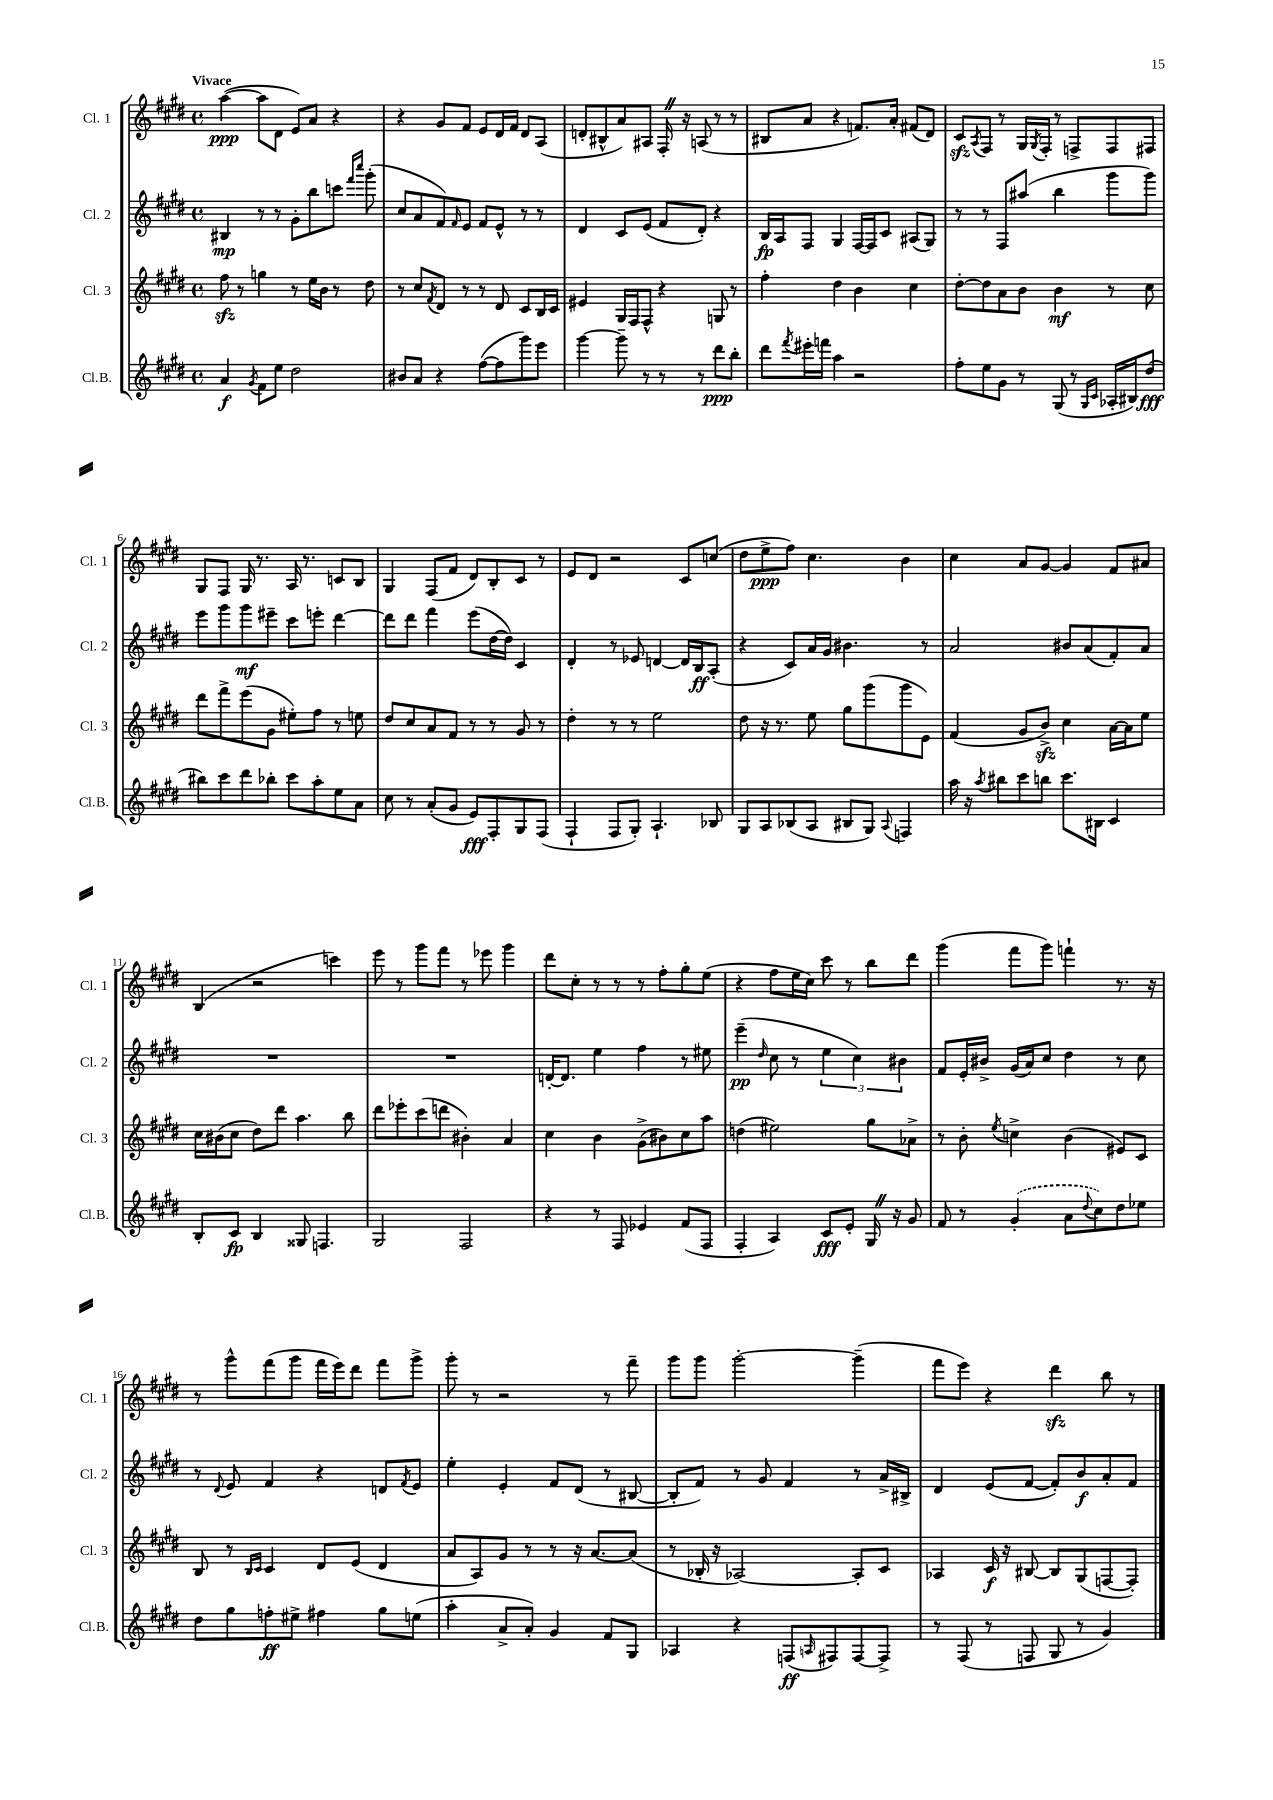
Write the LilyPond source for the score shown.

<<
\new StaffGroup <<
\new Staff = "s0" \with { instrumentName = "Cl. 1" shortInstrumentName = "Cl. 1" } {
    \clef treble \key e \major \defaultTimeSignature \time 4/4 \tempo "Vivace"
    a''4~\ppp( a''8 dis'8 e'8) a'8 r4 |
    r4 gis'8 fis'8 e'8 dis'16 fis'16 dis'8 a8( |
    d'8-. bis8-^ a'8) ais8 fis16-. \once \override BreathingSign.text = \markup { \musicglyph "scripts.caesura.straight" } \breathe r16 a8( r8 r8 |
    bis8 a'8 r4 f'8.) a'16-. fis'8( dis'8) |
    cis'8\sfz \acciaccatura { a8 } fis8 r8 gis16 \acciaccatura { gis8 } fis16-. r8 f8-> f8 fis8 |
    gis8 fis8 gis16 r8. a16 r8. c'8 b8 |
    gis4 fis8( fis'8 dis'8) b8-. cis'8 r8 |
    e'8 dis'8 r2 cis'8 c''8( |
    dis''8 e''8->\ppp fis''8) cis''4. b'4 |
    cis''4 a'8 gis'8~ gis'4 fis'8 ais'8 |
    b4( r2 c'''4) |
    e'''8 r8 gis'''8 fis'''8 r8 ees'''8 gis'''4 |
    dis'''8 cis''8-. r8 r8 r8 fis''8-. gis''8-. e''8( |
    r4 fis''8 e''16 cis''16) cis'''8 r8 b''8 dis'''8 |
    gis'''4( fis'''8 gis'''8) f'''4-! r8. r16 |
    r8 gis'''8-^ fis'''8( gis'''8 fis'''16 e'''16) dis'''8 fis'''8 gis'''8-> |
    gis'''8-. r8 r2 r8 fis'''8-- |
    gis'''8 gis'''8 gis'''2~-. gis'''4--( |
    fis'''8 e'''8) r4 dis'''4\sfz b''8 r8 \bar "|." |
}
\new Staff = "s1" \with { instrumentName = "Cl. 2" shortInstrumentName = "Cl. 2" } {
    \clef treble \key e \major \defaultTimeSignature \time 4/4
    bis4\mp r8 r8 gis'8-. b''8 c'''8 \grace { fis'''16 cis''''16 } gis'''8-.( |
    cis''8 a'8 fis'8) \grace { fis'16 } e'8 fis'8 e'8-^ r8 r8 |
    dis'4 cis'8 e'8( fis'8 dis'8-.) r4 |
    b16\fp a16 fis8 gis4 fis16~ fis16 cis'8 ais8( gis8) |
    r8 r8 fis8 ais''8( b''4 gis'''8 gis'''8) |
    e'''8 gis'''8 gis'''8\mf eis'''8-- cis'''8 e'''8-. dis'''4~ |
    dis'''8 dis'''8 fis'''4 e'''8( dis''16~ dis''16) cis'4 |
    dis'4-. r8 ees'8 d'4~ d'16 b16\ff a8-.( |
    r4 cis'8) a'16 gis'16 bis'4. r8 |
    a'2 bis'8 a'8( fis'8-.) a'8 |
    R1 |
    R1 |
    d'16~-. d'8. e''4 fis''4 r8 eis''8 |
    e'''4--\pp( \grace { dis''16 } cis''8 r8 \tuplet 3/2 { e''4 cis''4) bis'4 } |
    fis'8 e'16-. bis'16-> gis'16( a'16) cis''8 dis''4 r8 cis''8 |
    r8 \appoggiatura { dis'8 } e'8 fis'4 r4 d'8 \acciaccatura { fis'8 } e'8 |
    e''4-. e'4-. fis'8 dis'8( r8 bis8~ |
    bis8-. fis'8) r8 gis'8 fis'4 r8 a'16-> bis16-> |
    dis'4 e'8( fis'8~ fis'8-.) b'8\f a'8-. fis'8 \bar "|." |
}
\new Staff = "s2" \with { instrumentName = "Cl. 3" shortInstrumentName = "Cl. 3" } {
    \clef treble \key e \major \defaultTimeSignature \time 4/4
    fis''8\sfz r8 g''4 r8 e''16 b'16 r8 dis''8 |
    r8 cis''8 \acciaccatura { fis'8 } dis'8 r8 r8 dis'8 cis'8 b16 cis'16 |
    eis'4 gis16 fis16 fis8-^ r4 g8 r8 |
    fis''4-. dis''4 b'4 cis''4 |
    dis''8~-. dis''8 a'8 b'8 b'4\mf r8 cis''8 |
    dis'''8 fis'''8-> e'''8( gis'8 eis''8-.) fis''8 r8 e''8 |
    dis''8 cis''8 a'8 fis'8 r8 r8 gis'8 r8 |
    dis''4-. r8 r8 e''2 |
    dis''8 r16 r8. e''8 gis''8 gis'''8( gis'''8 e'8) |
    fis'4( gis'8 b'8->\sfz) cis''4 a'16~ a'16 e''8 |
    cis''16 bis'16( cis''8 dis''8) dis'''8 a''4. b''8 |
    dis'''8 ees'''8-. cis'''8( d'''8 bis'4-.) a'4 |
    cis''4 b'4 gis'8->( bis'8) cis''8 a''8 |
    d''4( eis''2) gis''8 aes'8-> |
    r8 b'8-. \acciaccatura { e''8 } c''4-> b'4( eis'8) cis'8 |
    b8 r8 \grace { b16 cis'16 } cis'4 dis'8 e'8( dis'4 |
    a'8 a8) gis'8 r8 r8 r16 a'8.~ a'8( |
    r8 bes16-. r16 aes2~) aes8-. cis'8 |
    aes4 cis'16\f r16 bis8~ bis8 gis8( f8~ f8-.) \bar "|." |
}
\new Staff = "s3" \with { instrumentName = "Cl.B." shortInstrumentName = "Cl.B." } {
    \clef treble \key e \major \defaultTimeSignature \time 4/4
    a'4\f \acciaccatura { gis'8 } fis'8 e''8 dis''2 |
    bis'8 a'8 r4 fis''8~( fis''8 gis'''8) e'''8 |
    gis'''4~ gis'''8-- r8 r8 r8 dis'''8\ppp b''8-. |
    dis'''8 \acciaccatura { fis'''8 } eis'''16-. f'''16 a''4 r2 |
    fis''8-. e''8 gis'8 r8 gis8( r8 \grace { gis16 cis'16 } aes16-. bis16) dis''8\fff( |
    bis''8) cis'''8 dis'''8 bes''8-. cis'''8 a''8-. e''8 a'8 |
    cis''8 r8 a'8-.( gis'8 e'8\fff) fis8-. gis8 fis8( |
    fis4-! fis8 gis8-.) a4.-! bes8 |
    gis8 a8 bes8( a8 bis8 gis8) \appoggiatura { a8 } f4 |
    a''16 r16 \acciaccatura { a''8 } bis''8 cis'''8 b''8 cis'''8. bis16 cis'4 |
    b8-. cis'8\fp b4 gisis8 f4. |
    gis2 fis2 |
    r4 r8 fis8 ees'4 fis'8( fis8 |
    fis4-. a4) cis'8\fff e'8-. gis16 \once \override BreathingSign.text = \markup { \musicglyph "scripts.caesura.straight" } \breathe r16 gis'8 |
    fis'8 r8 \once \slurDashed gis'4-.( a'8 \appoggiatura { dis''8 } cis''8) dis''8 ees''8 |
    dis''8 gis''8 f''8-.\ff eis''8-> fis''4 gis''8 e''8( |
    a''4-. a'8-> a'8-.) gis'4 fis'8 gis8 |
    aes4 r4 f8\ff( \grace { a16 } fis8) fis8~ fis8-> |
    r8 fis8( r8 f8 gis8 r8 gis'4) \bar "|." |
}
>>
>>
